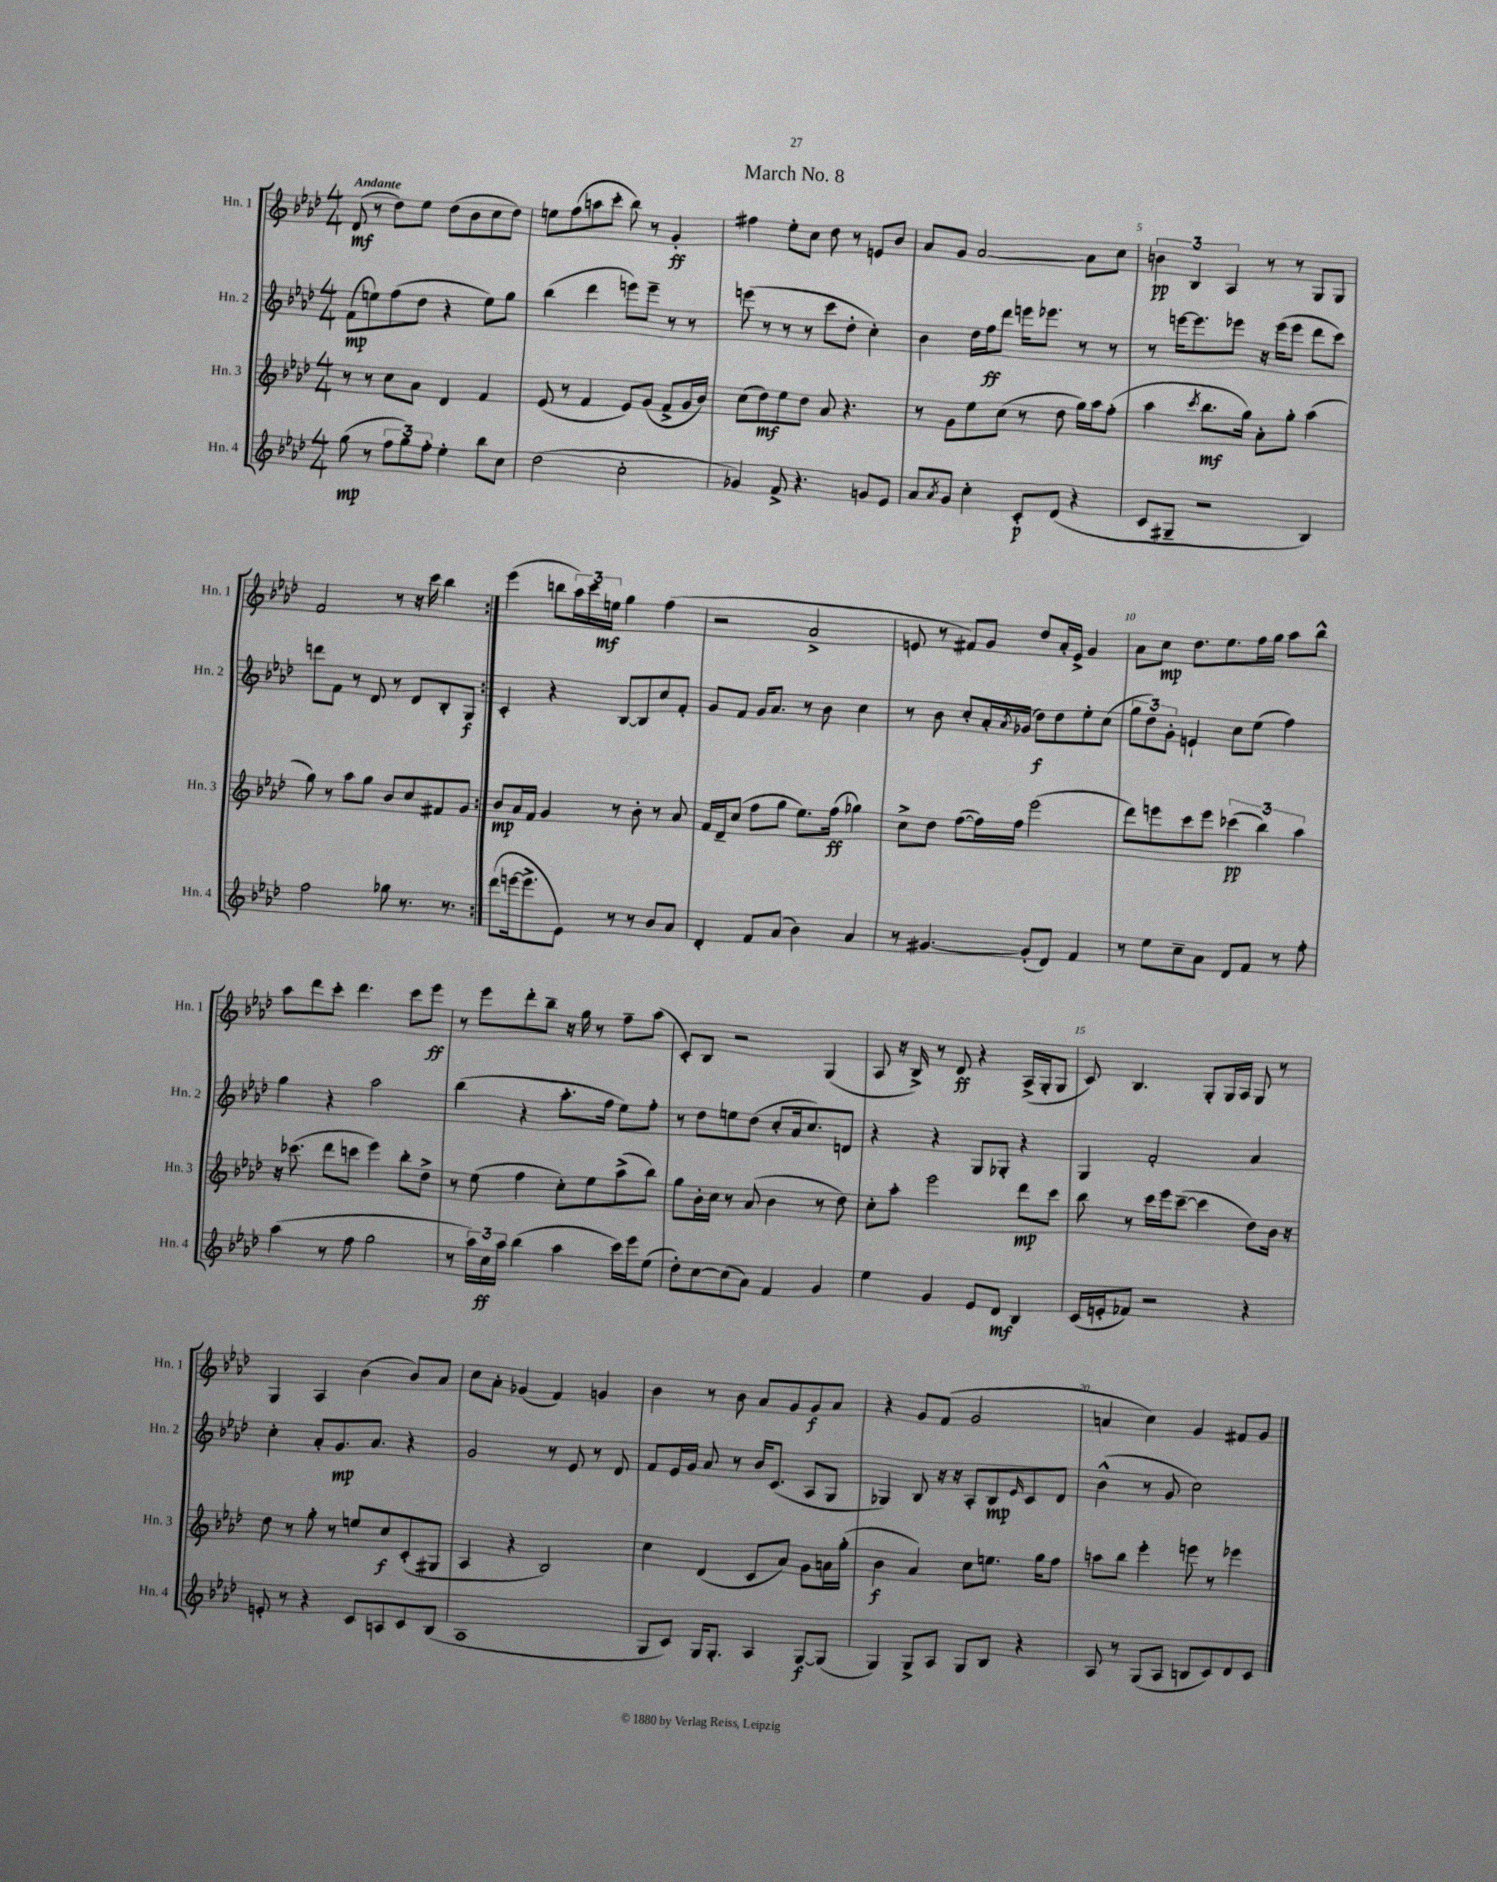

**kern	**dynam	**kern	**dynam	**kern	**dynam	**kern	**dynam
*part4	*part4	*part3	*part3	*part2	*part2	*part1	*part1
*staff4	*staff4	*staff3	*staff3	*staff2	*staff2	*staff1	*staff1
*I"Hn. 4	*	*I"Hn. 3	*	*I"Hn. 2	*	*I"Hn. 1	*
*I'Hn. 4	*	*I'Hn. 3	*	*I'Hn. 2	*	*I'Hn. 1	*
*clefG2	*	*clefG2	*	*clefG2	*	*clefG2	*
*k[b-e-a-d-]	*	*k[b-e-a-d-]	*	*k[b-e-a-d-]	*	*k[b-e-a-d-]	*
*M4/4	*	*M4/4	*	*M4/4	*	*M4/4	*
=1	=1	=1	=1	=1	=1	=1	=1
!	!	!	!	!	!	!LO:TX:a:B:t=Andante	!
(8gg\	mp	8r	.	(8f\L	mp	(8d-/	mf
8r	.	8r	.	8een\)	.	8r	.
12ff\L	.	8cc\L	.	(8ff\	.	8dd-\L)	.
12gg\)	.	.	.	.	.	.	.
.	.	8a-\J	.	8dd-\J	.	8ee-\J	.
12ff'\J	.	.	.	.	.	.	.
4ee-'\	.	4d-/	.	4r	.	(8dd-\L	.
.	.	.	.	.	.	8b-\	.
8bb-\L	.	4f/	.	8ee\L)	.	8cc\	.
8cc\J	.	.	.	8gg\J	.	8dd-\J)	.
=2	=2	=2	=2	=2	=2	=2	=2
(2dd-\	.	(8e-/	.	(4bb-\	.	8een\L	.
.	.	8r	.	.	.	(8ff\	.
.	.	4f/	.	4ddd-\	.	8aan\	.
.	.	.	.	.	.	8ccc'\J	.
2cc'\	.	8e-/L)	.	8eeen\L)	.	8bb-\)	.
.	.	(8g/J	.	8eee~\J	.	8r	.
.	.	8f^/L	.	8r	.	4g'/	ff
.	.	16g/L	.	8r	.	.	.
.	.	16b-/JJ)	.	.	.	.	.
=3	=3	=3	=3	=3	=3	=3	=3
4g-X/)	.	(8cc\L	.	(8eeen\	.	4ff#X\	.
.	.	8dd-\)	mf	8r	.	.	.
8f^/	.	8ee-\	.	8r	.	8ee-'\L	.
4.r	.	8dd-\J	.	8r	.	8cc\J	.
.	.	8a-/	.	8ccc\L	.	8dd-\	.
.	.	4.r	.	8dd-'\J	.	8r	.
8gn/L	.	.	.	4cc'\)	.	8en/L	.
8e-/J	.	.	.	.	.	8b-/J	.
=4	=4	=4	=4	=4	=4	=4	=4
8a-/L	.	8r	.	4b-\	.	8a-/L	.
8qa-/	.	.	.	.	.	.	.
8g/J	.	8g\L	.	.	.	8g/J	.
4cc'\	.	8ee-\	.	16dd-\LL	.	[2a-/	.
.	.	.	.	16ff\J	ff	.	.
.	.	(8cc\J	.	8ddd-\J	.	.	.
8c'/L	p	8r	.	16eeen\KL	.	.	.
.	.	.	.	8.eee-X\J	.	.	.
(8d-/J	.	8dd-\	.	.	.	.	.
4r	.	16gg\LL)	.	8r	.	8a-\L]	.
.	.	16aa-\J	.	.	.	.	.
.	.	(8ff'\J	.	8r	.	8cc\J	.
=5	=5	=5	=5	=5	=5	=5	=5
8c/L	.	4aa-\	.	8r	.	6bn\	pp
8G#X~/J	.	.	.	[16eeen\KL	.	.	.
.	.	.	.	.	.	6B-/	.
.	.	.	.	8.eee\]	.	.	.
.	.	8qccc/	.	.	.	.	.
2r	.	8.bb-\L	mf	.	.	.	.
.	.	.	.	.	.	6A-/	.
.	.	.	.	8eee-X\J	.	.	.
.	.	16gg\Jk)	.	.	.	.	.
.	.	8a-'\L	.	16r	.	8r	.
.	.	.	.	(16eee-\KL	.	.	.
.	.	8gg'\J	.	8eee-\J	.	8r	.
4B-/)	.	(4aa-\	.	8ddd-\L	.	8G/L	.
.	.	.	.	8ccc\J)	.	8G/J	.
!!LO:LB:g=z
=6	=6	=6	=6	=6	=6	=6	=6
2ff\	.	8gg\)	.	8dddn\L	.	2f/	.
.	.	8r	.	8f\J	.	.	.
.	.	8aa-\L	.	8r	.	.	.
.	.	8gg\J	.	8d-/	.	.	.
8gg-X\	.	8b-/L	.	8r	.	8r	.
8.r	.	8cc/	.	8d-/L	.	16r	.
.	.	.	.	.	.	16ccc\	.
.	.	8f#X/	.	8B-'/	.	4bb-\	.
8.r	.	.	.	.	.	.	.
.	.	8g/J	.	8G/J	f	.	.
=7:|!	=7:|!	=7:|!	=7:|!	=7:|!	=7:|!	=7:|!	=7:|!
(8ddd-\L	.	8b-/L	mp	4c'/	.	(4eee-\	.
[16eeen\k	.	16a-/L	.	.	.	.	.
8.eee^\]	.	16f/JJ	.	.	.	.	.
.	.	4g/	.	4r	.	8bbn\L	.
8e-\J)	.	.	.	.	.	24aa-\L)	.
.	.	.	.	.	.	24ccc\	.
.	.	.	.	.	.	24een\JJ	mf
8r	.	8r	.	[8B-/L	.	4gg\	.
8r	.	8b-'\	.	8B-/]	.	.	.
8b-/L	.	8r	.	8cc/	.	(4ff\	.
8a-/J	.	8a-/	.	8f'/J	.	.	.
=8	=8	=8	=8	=8	=8	=8	=8
4d-'/	.	16f/LL	.	8g/L	.	2r	.
.	.	16d-~/J	.	.	.	.	.
.	.	(8cc/J	.	8f/J	.	.	.
8f/L	.	8ff\L	.	16g/KL	.	.	.
.	.	.	.	8.a-/J	.	.	.
(8a-/J	.	8gg\J	.	.	.	.	.
4b-\)	.	8.ee-\L)	.	8r	.	2a-^/	.
.	.	.	.	8b-\	.	.	.
.	.	(16ff\Jk	ff	.	.	.	.
4a-/	.	4gg-X\)	.	4cc\	.	.	.
=9	=9	=9	=9	=9	=9	=9	=9
8r	.	8cc^\L	.	8r	.	8en/	.
[4.g#X/	.	8dd-\J	.	8b-\	.	8r	.
.	.	([8ff\L	.	8cc'/L	.	8f#X/L)	.
.	.	16ff\L])	.	16a-'/L	.	8g/J	.
.	.	.	.	8qa-/	.	.	.
.	.	16ff\JJ	.	(16g-X/JJ	.	.	.
(8g#'/L]	.	(2eee-\	.	8dd-\L)	f	8dd-/L	.
8d-/J)	.	.	.	8dd-\	.	16a-'/L	.
.	.	.	.	.	.	16e^/JJ	.
4f/	.	.	.	8ee-'\	.	4g/	.
.	.	.	.	(8cc\J	.	.	.
=10	=10	=10	=10	=10	=10	=10	=10
8r	.	8ddd-\L)	.	12gg\L	.	8a-\L	.
.	.	.	.	12dd-\)	.	.	.
8ee-\L	.	8eeen\	.	.	.	8cc\J	mp
.	.	.	.	12g'\J	.	.	.
8cc~\	.	8ccc\	.	4en`/	.	8.dd-\L	.
8a-\J	.	8eee\J	.	.	.	.	.
.	.	.	.	.	.	8.ee-\	.
8d-/L	.	(6ccc-X\	pp	8cc\L	.	.	.
8f/J	.	.	.	(8ee-\J	.	16ff\L	.
.	.	6bb-\)	.	.	.	.	.
.	.	.	.	.	.	16gg\JJ	.
8r	.	.	.	4ff\)	.	8aa-\L	.
.	.	6aa-\	.	.	.	.	.
8ff'\	.	.	.	.	.	8bb-^^\J	.
!!LO:LB:g=z
=11	=11	=11	=11	=11	=11	=11	=11
(4aa-\	.	16r	.	4gg\	.	8aa-\L	.
.	.	(8.ccc-X\	.	.	.	.	.
.	.	.	.	.	.	8ddd-\	.
8r	.	8ddd-\L	.	4r	.	8ccc'\J	.
8ff\	.	8cccn\J	.	.	.	4.ddd-\	.
2gg\	.	4eee-\)	.	2aa-\	.	.	.
.	.	8bb-'\L	.	.	.	8ccc\L	.
.	.	8dd-^\J	.	.	.	8eee-\J	ff
=12	=12	=12	=12	=12	=12	=12	=12
8r	.	8r	.	(4bb-\	.	8r	.
24aa-\LL)	.	(8ee-\	.	.	.	8eee-\L	.
24cc\	ff	.	.	.	.	.	.
24aa-\JJ	.	.	.	.	.	.	.
(4bb-\	.	4ff\	.	4r	.	8ddd-'\	.
.	.	.	.	.	.	8bb-~\J	.
4aa-\	.	8cc'\L)	.	8.aa-'\L	.	16r	.
.	.	.	.	.	.	16gg\	.
.	.	8ee-\	.	.	.	8r	.
.	.	.	.	16ff\Jk	.	.	.
16ccc\LL)	.	(8aa-^\	.	8ee-\L)	.	8ff~\L	.
16eee-\J	.	.	.	.	.	.	.
(8ee-\J	.	8bb-\J)	.	8ff'\J	.	(8aa-\J	.
=13	=13	=13	=13	=13	=13	=13	=13
8dd-'\L)	.	8gg\L	.	8r	.	8c'/L)	.
[8cc\	.	16b-'\L	.	8dd-\L	.	8B-/J	.
.	.	16cc\JJ	.	.	.	.	.
(8cc\]	.	8r	.	8een\	.	2r	.
8a-\J)	.	(8a-/	.	(8dd-\J	.	.	.
4f/	.	4b-\	.	8cc'/L	.	.	.
.	.	.	.	16a-/k	.	.	.
.	.	.	.	8.cc/)	.	.	.
4g/	.	8r	.	.	.	(4G/	.
.	.	8dd-\)	.	8dn/J	.	.	.
=14	=14	=14	=14	=14	=14	=14	=14
4ee-\	.	8cc'\L	.	4r	.	8A-/	.
.	.	8aa-'\J	.	.	.	16r	.
.	.	.	.	.	.	16B-^/)	.
4g/	.	2eee-\	.	4r	.	8r	.
.	.	.	.	.	.	8d-/	ff
8e-/L	.	.	.	8G/L	.	4r	.
8d-/J	mf	.	.	8G-X'/J	.	.	.
4B-/	.	8ddd-\L	mp	4r	.	(16A-^/LL	.
.	.	.	.	.	.	16G'/J	.
.	.	8ccc\J	.	.	.	8G/J	.
=15	=15	=15	=15	=15	=15	=15	=15
(16c/LL	.	8bb-\	.	4G/	.	8c/)	.
16en'/J	.	.	.	.	.	.	.
8f-X/J)	.	8r	.	.	.	4.B-/	.
2r	.	16ccc\LL	.	2f'/	.	.	.
.	.	16eee-\J	.	.	.	.	.
.	.	([8ccc~\J	.	.	.	.	.
.	.	4ccc\]	.	.	.	8G'/L	.
.	.	.	.	.	.	16G/L	.
.	.	.	.	.	.	16A-/JJ	.
4r	.	8dd-\L)	.	4a-/	.	8G/	.
.	.	16b-\Jk	.	.	.	8r	.
.	.	16r	.	.	.	.	.
!!LO:LB:g=z
=16	=16	=16	=16	=16	=16	=16	=16
8en'/	.	8dd-\	.	4cc'\	.	4G/	.
8r	.	8r	.	.	.	.	.
4r	.	8gg'\	.	8a-'/L	.	4A-/	.
.	.	8r	.	8.g/	mp	.	.
8c/L	.	8een/L	.	.	.	(4b-\	.
.	.	.	.	8.a-/J	.	.	.
8An/	.	8cc/	f	.	.	.	.
8c/	.	(8c'/	.	4r	.	8b-/L)	.
(8B-/J	.	8G#X/J	.	.	.	8a-/J	.
=17	=17	=17	=17	=17	=17	=17	=17
1A-	.	4A-/	.	2g/	.	8cc\L	.
.	.	.	.	.	.	8a-'\J	.
.	.	4r	.	.	.	(4g-X/	.
.	.	2B-/)	.	8r	.	4f/)	.
.	.	.	.	8e-/	.	.	.
.	.	.	.	8r	.	4gn/	.
.	.	.	.	8d-/	.	.	.
=18	=18	=18	=18	=18	=18	=18	=18
8G/L	.	4cc\	.	8f/L	.	4b-\	.
8c/J)	.	.	.	16e-/L	.	.	.
.	.	.	.	16g/JJ	.	.	.
16G/KL	.	(4d-/	.	8a-/	.	8r	.
8.G'/J	.	.	.	.	.	.	.
.	.	.	.	8r	.	8b-\	.
4A-/	.	8c/L	.	16b-/KL	.	8a-/L	.
.	.	.	.	(8.c/J	.	.	.
.	.	8a-/J)	.	.	.	8g/	.
[8G/L	f	8g\L	.	8A-/L	.	8g/	f
(8G/J]	.	16an\L	.	8G/J	.	8a-/J	.
.	.	(16gg'\JJ	.	.	.	.	.
=19	=19	=19	=19	=19	=19	=19	=19
4G/)	.	4b-\	f	4G-X/)	.	4r	.
8G^/L	.	4a-/)	.	8B-/	.	8g/L	.
8A-/J	.	.	.	16r	.	(8f/J	.
.	.	.	.	16r	.	.	.
8G/L	.	8cc\L	.	8A-'/L	.	2g/	.
8B-/J	.	8.een\J	.	8B-/	mp	.	.
.	.	.	.	16qqe-/	.	.	.
4r	.	.	.	8c/	.	.	.
.	.	16gg\KL	.	.	.	.	.
.	.	8ff\J	.	8d-/J	.	.	.
=20	=20	=20	=20	=20	=20	=20	=20
8A-/	.	8aan\L	.	(4b-^^\	.	4an/	.
8r	.	8bb-\J	.	.	.	.	.
(8G/L	.	4eee-'\	.	8r	.	4cc\)	.
8A-/J	.	.	.	8g/	.	.	.
8Bn/L	.	8eeen\	.	2cc\)	.	4g/	.
8c/)	.	8r	.	.	.	.	.
8d-/	.	4eee-X\	.	.	.	8f#X/L	.
8c/J	.	.	.	.	.	8g/J	.
==	==	==	==	==	==	==	==
*-	*-	*-	*-	*-	*-	*-	*-
